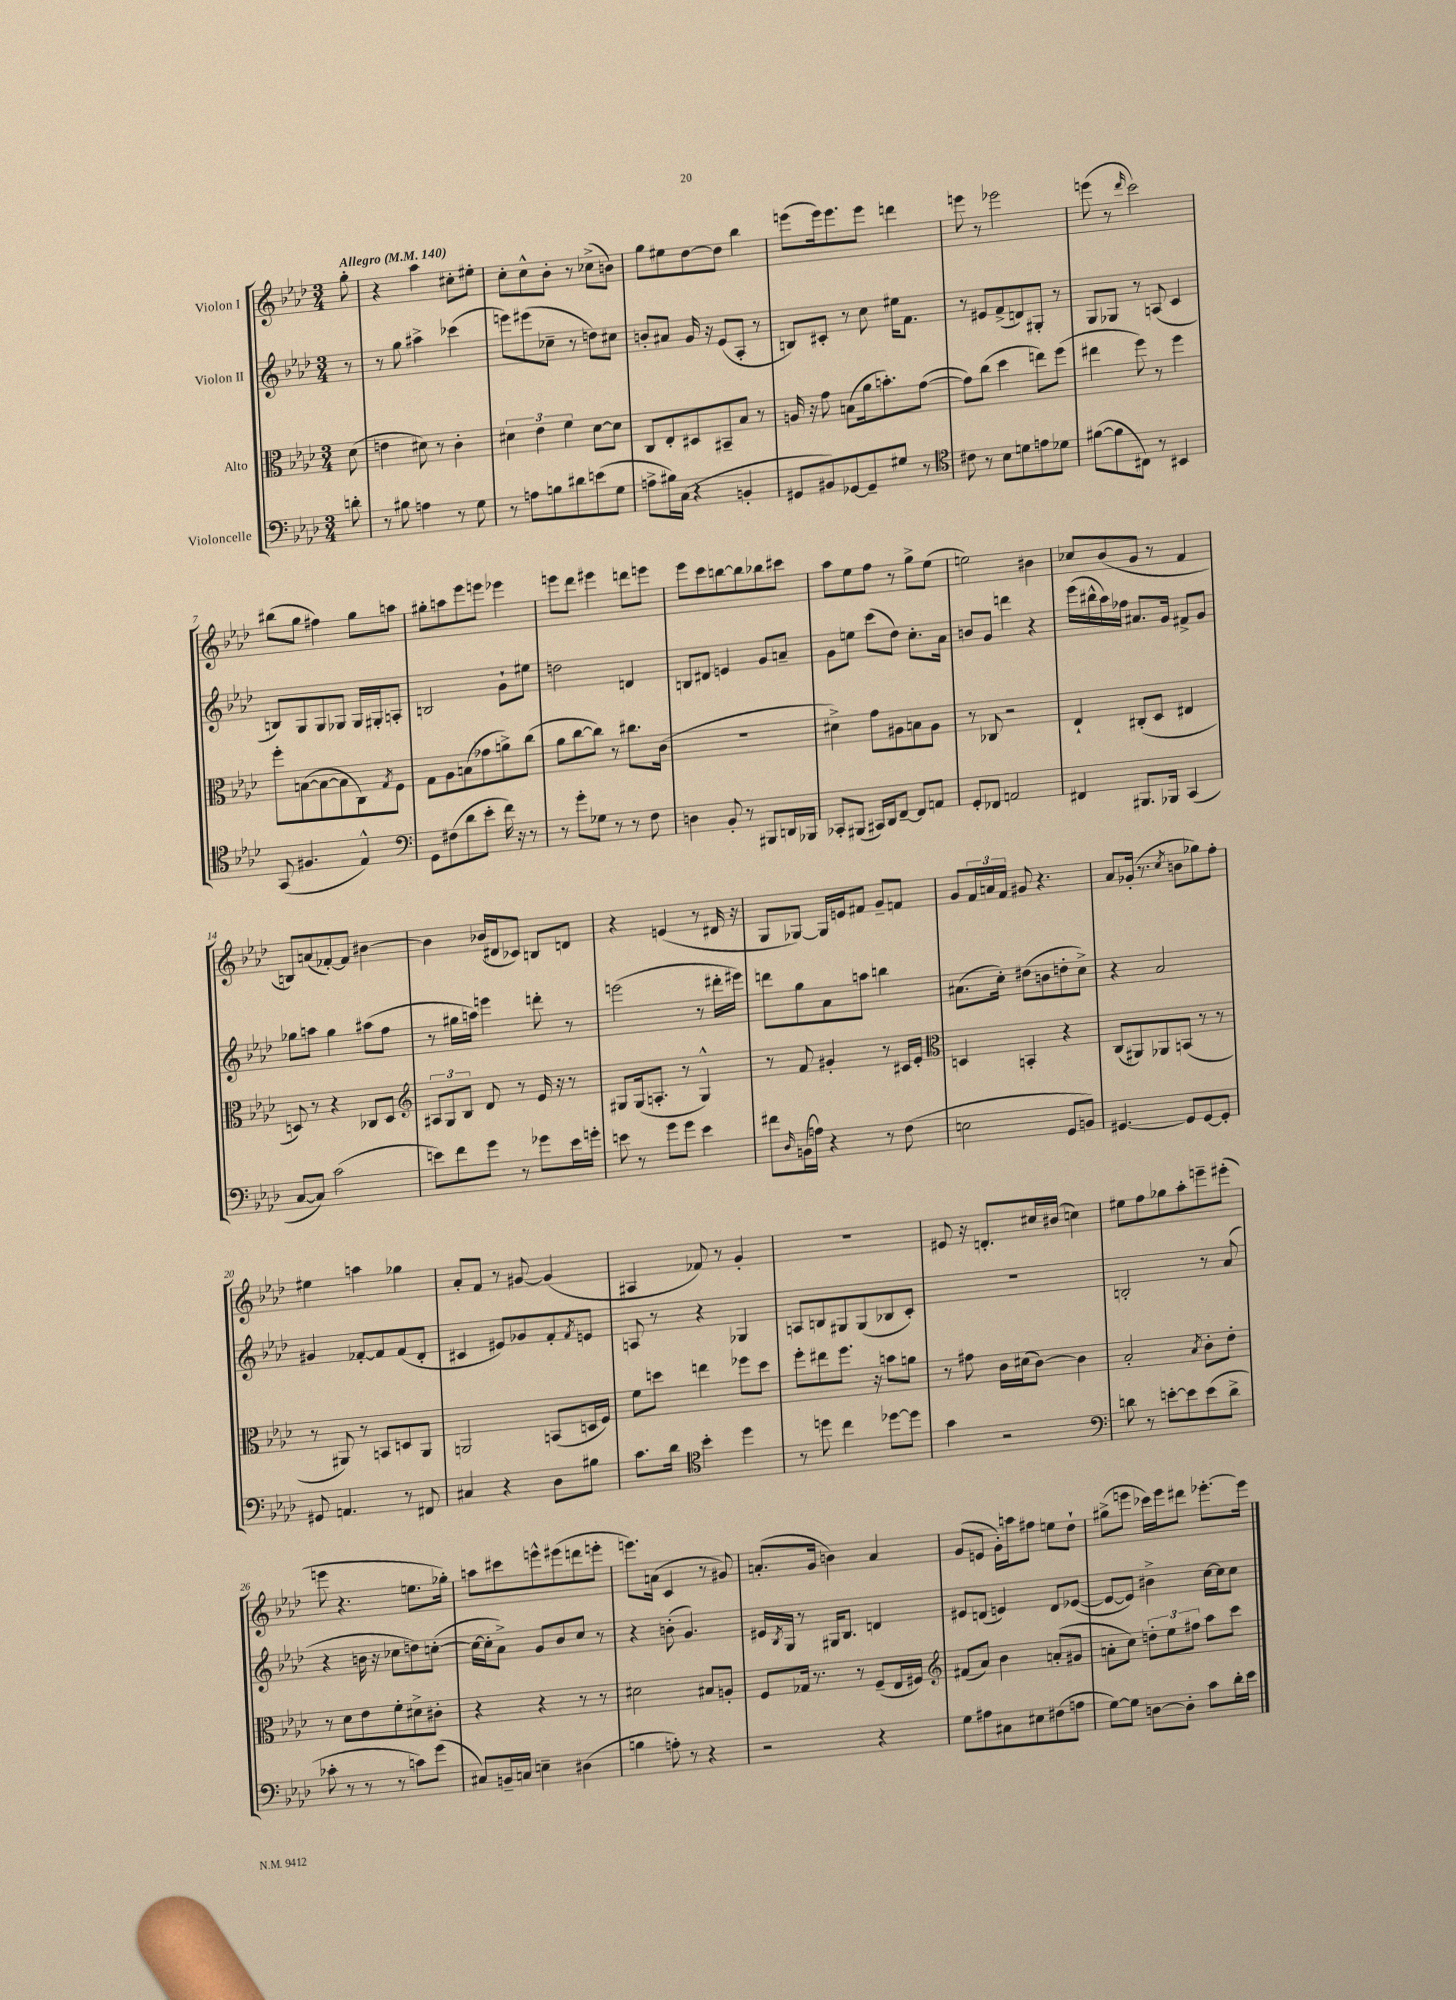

**kern	**kern	**kern	**kern
*part4	*part3	*part2	*part1
*staff4	*staff3	*staff2	*staff1
*I"Violoncelle	*I"Alto	*I"Violon II	*I"Violon I
*clefF4	*clefC3	*clefG2	*clefG2
*k[b-e-a-d-]	*k[b-e-a-d-]	*k[b-e-a-d-]	*k[b-e-a-d-]
*M3/4	*M3/4	*M3/4	*M3/4
*MM140	*MM140	*MM140	*MM140
=	=	=	=
!	!	!	!LO:TX:a:B:t=Allegro
8dn'\	(8d-\	8r	8gg'\
=1	=1	=1	=1
8r	4en\	8r	4r
8B#X\	.	8gg\	.
4An\	8d#X\)	4aa#X^\	4aa-\
.	8r	.	.
8r	4c'\	(4ccc-X\	8cc#X'\L
8G\	.	.	8ee#X'\J
=2	=2	=2	=2
8r	6d#X\	8eeen\L)	8cc'\L
8An\L	.	(8eee#X\	8cc^^\
.	6e-\	.	.
8Bn\	.	8cc-X~\J	8b-'\J
.	6f\	.	.
8d#X\	.	8r	8r
(8en\	[8d#\L	8ddn\L)	(8cc-X^\L
8G\J	8d#\J]	8cc#X\J	8bn\J)
=3	=3	=3	=3
8An^\L	8C/L	8bn'/L	8gg\L
16B#X\L)	8E-'/	8a#X/J	8ee#X\
(16C\JJ	.	.	.
4r	8D#X/	16g/	[8dd-\
.	.	16r	.
.	8BB#X~/	(8e-/L	8dd-\J]
4BBn'/	8B-/J	8A-'/J	4bb-\
.	8r	8r	.
=4	=4	=4	=4
8GG#X/L	16An/	8Bn/L)	(8eeen\L
.	16r	.	.
8BB#X/)	8g\	8c#X'/J	16eee\k)
.	.	.	8.eee\
[8GG-X/	(8Bn\L	8r	.
8GG-~/]	16a-\k	8cc\	8eee\J
.	8.bn'\)	.	.
8G#X/J	.	16ee#X\KL	4dddn\
.	.	8.f\J	.
8r	([8g\J	.	.
=5	=5	=5	=5
*clefC4	*	*	*
8c#X\	8g\L])	8r	8eeen\
8r	(8cc\J	8e#X/L	8r
8B-\L	4dd-\	(8f^/	2eee-X\
8dn\	.	8dn/)	.
8en\	8een\L)	8G#X'/J	.
8d-X\J	(8ff\J	8r	.
=6	=6	=6	=6
([8f#X\L	4ee#X\	8G/L	(8eeen\
8f#\]	.	8G-X/J	8r
.	.	.	16qqddd-/
8C#X\J)	8ff\)	8r	2ccc\)
8r	8r	(8An/	.
4BB#X/	4ff\	4c/	.
!!LO:LB:g=z
=7	=7	=7	=7
(8GG/	8ff'\L	8Bn/L)	(8bb#X\L
4.F#X/	([8Bn\	8G/	8gg\J
.	8B\_	8G/	4ff#X\)
.	8B\]	8G-X/J	.
4E-^^/)	8C\)	16G-/LL	8gg\L
.	.	16G#X'/J	.
.	8qG/	.	.
.	8F\J	8An'/J	8aan\J
=8	=8	=8	=8
*clefF4	*	*	*
8GG\L	8G\L	2Bn/	8gg#X'\L
(8F#X\	8A-\	.	8aan\
8d-\	(8Bn\	.	8eee-\
8e-'\J	8g-X\	.	8eeen\J
16f\)	8an^\)	8g`\L	4eee-X\
16r	.	.	.
8r	(8cc\J	8ee#X\J	.
=9	=9	=9	=9
8r	8a-\L	2ddn\	8eeen\L
8g'\L	[8cc\	.	8ddd-\J
8G-X\J	8cc\J])	.	4eee#X\
8r	8r	.	.
8r	8.cc#X\L	4dn/	8dddn\L
8F\	.	.	8eeen\J
.	(16c\Jk	.	.
=10	=10	=10	=10
4Dn\	2.r	8Bn/L	8eee-\L
.	.	8d#X/J	8ccc\
8BB-'/	.	4en/	[8bbn\
8r	.	.	8bb\]
8BBB#X/L	.	8g/L	8bb-X\
16DDn/L	.	8an~/J	8ccc#X\J
16BBB-X/JJ	.	.	.
=11	=11	=11	=11
8CC-X'/L	4d#X^\)	8g\L	8aa-\L
(8BBB#X/J	.	8een\J	8ee-\
16CC#X/LL)	8g\L	(8ccc\L	8ff\J
16DD-/J	.	.	.
[8FF~/J	8A#X\	8dd-\J)	8r
8FF/L]	8Bn\	8.cc'\L	8gg^\L
8AAn/J	8A#\J	.	(8ee-\J
.	.	16a-\Jk	.
=12	=12	=12	=12
8GG'/L	8r	8bn/L	2een\)
8FF-X/J	8C-X/	8g/J	.
2AAn/	2r	4dddn\	.
.	.	4r	4b#X\
=13	=13	=13	=13
4FF#X/	4E-`/	(16eee-\LL	8cc-X/L
.	.	16bb#X^^\	.
.	.	16aa-\)	(8b-/
.	.	16ff-X\JJ	.
8.BBB#X/L	(8C#X'/L	8.a#X/L	8g/J
.	8D-/J	.	8r
16BBB-X/Jk	.	16g/Jk	.
(4CC/	4E#X/	8f#X^/L	4f/
.	.	8g/J	.
!!LO:LB:g=z
=14	=14	=14	=14
[8C/L	8Dn/)	8gg-X\L	8Bn/L)
8C/J])	8r	8aan\J	(8an/
(2c\	4r	4gg-\	[8f-X'/)
.	.	.	8f-/J]
.	8C-X/L	(8aa#X\L	[4b#X\
.	8D/J	8ff\J	.
=15	=15	=15	=15
*	*clefG2	*	*
8en\L)	12A#X/L	8r	4b#\]
.	12G/	.	.
8f\	.	16gg#X\LL	.
.	12B-/J	.	.
.	.	16aan\JJ)	.
8g\J	8d-/	4eeen\	(16b-X/LL
.	.	.	16d#X/J
8r	8r	.	8c-X/J)
8g-X\L	16e-/	8dddn'\	8Bn/L
.	16r	.	.
16e\L	8r	8r	8dn/J
16gn'\JJ	.	.	.
=16	=16	=16	=16
8en\	8G#X/L	(2eeen\	4r
8r	(16G#/k	.	.
.	8.An'/J	.	.
8g\L	.	.	(4en/
8g\J	8r	.	.
4e\	4G#^^/)	8r	8r
.	.	16ddd#X'\LL	16d#X/
.	.	16eee#X\JJ)	16r
=17	=17	=17	=17
8f#X\L	8r	8dddn\L	8G/L
16qqD-/	.	.	.
(16BBn\L	8f/	8gg\	[8G-X/J)
16An\JJ)	.	.	.
4r	4g#X'/	8a-\	16G-/LL]
.	.	.	16en/J
.	.	8aan\J	8f#X/J
8r	8r	4bbn\	8g~/L
(8F\	16c#X/LL	.	8fn/J
.	16e-'/JJ	.	.
=18	=18	=18	=18
*	*clefC3	*	*
2En\	4Dn/	(8.a#X\L	8g/L
.	.	.	24f/L
.	.	.	24an/
.	.	16cc'\Jk)	.
.	.	.	24f/JJ
.	4BBn'/	(8dd#X\L	8g#X/
.	.	8bn\	4.r
8GG/L	4r	8ddn'\	.
8BBn/J)	.	8cc^\J)	.
=19	=19	=19	=19
[4.GG#X/	(8C/L	4r	8a-/L
.	8AA#X/)	.	(16g-X'/Jk
.	.	.	8.r
.	8AA-X/	2a-/	.
.	.	.	8qcc/
8GG#/L]	(8BBn/J	.	8bn\L
[8GG#/	8r	.	8gg-X\)
8GG#'/J]	8r	.	8ff'\J
!!LO:LB:g=z
=20	=20	=20	=20
8GG#X/	8r	4g#X/	4ee#X\
4.AAn/	8AA#X/)	.	.
.	8r	[8f-X'/L	4aan\
.	8BBn/L	8f-/]	.
8r	8Dn/	(8f-/	4gg-X\
8FF#X/	8AA#/J	8d-'/J	.
=21	=21	=21	=21
4C#X/	2AAn/	4c#X/	8a-'/L
.	.	.	8f/J
4r	.	8e#X/L)	8r
.	.	8g-X/	[8g#X/
8D-\L	(8BBn/L	8f'/	(4g#/]
.	.	8qf/	.
8B#X\J	16Dn/L	8en/J	.
.	16F/JJ)	.	.
=22	=22	=22	=22
8.c\L	8f\L	8An/	4A#X/
.	8ddn\J	8r	.
16d-\Jk	.	.	.
*clefC4	*	*	*
4b-'\	4een\	4r	8f-X/)
.	.	.	8r
4dd-\	8ff-X\L	4G-X/	4g'/
.	8dd\J	.	.
=23	=23	=23	=23
8r	8ff'\L	8An/L	2.r
8ddn\	8ee#X\	8Bn/	.
4cc\	8.ff\J	8G#X/	.
.	.	(8G#/	.
.	16r	.	.
[8dd-X\L	8bn\L	8B-X/	.
8dd-\J]	8an\J	8c'/J)	.
=24	=24	=24	=24
4g\	8r	2.r	8e#X/
.	8g#X\	.	16r
.	.	.	8.dn'/L
2r	16c\LL	.	.
.	(16d#X\J	.	.
.	[8c\J)	.	16cc#X/L
.	.	.	(16b#X/JJ
.	4c\]	.	4ccn\)
=25	=25	=25	=25
*clefF4	*	*	*
8dn\	2B-'/	2Bn'/	8ee#X\L
8r	.	.	8ff\
[8en'\L	.	.	8gg-X\
8e\]	.	.	8aa-'\
.	8qB-/	.	.
(8e\	8c'\L	8r	8eeen~\
8d^\J	8e-'\J	(8a-/	(8eee#X'\J
!!LO:LB:g=z
=26	=26	=26	=26
8c-X'\	8r	4r	8eeen\
8r	8d-\L	.	4.r
8r	8e-\	16bn\	.
.	.	16r	.
8r	8f'\	8cc-X\L	.
8cn\L)	8d#X^\	8ddn\)	8.een\L
(8g\J	8c#X'\J	([8ccn'\J	.
.	.	.	16gg-X'\Jk)
=27	=27	=27	=27
8C#X/L)	4r	16cc\LL_	8aan\L
.	.	16cc'\J]	.
16BBn~/L	.	8a-^\J)	8ccc#X\
16Cn/JJ	.	.	.
4En~\	4r	8g/L	8eeen^^\
.	.	8b-/	(8eee#X\
(4D#X\	8r	8cc/J	8dddn\
.	8r	8r	8eeen'\J
=28	=28	=28	=28
4Bn\	2d#X\	4r	8.eeen\L)
.	.	.	(16an\Jk
8An'\)	.	(8bn'\	4c/
8r	.	4.g/)	.
4r	8B#X/L	.	8r
.	8An'/J	.	8g#X/)
=29	=29	=29	=29
2r	8F/L	16e#X/LL	(8.an'/L
.	.	8qB-/	.
.	.	16G/JJ	.
.	16G-X/Jk	8r	.
.	8.r	.	16g/Jk
.	.	16G#X/KL	4bn\)
.	.	8.B-/J	.
.	8r	.	.
4r	(8F~/L	4dn/	4a/
.	16E-/L	.	.
.	16F#X/JJ)	.	.
=30	=30	=30	=30
*	*clefG2	*	*
8G\L	(8f#X/L	8e#X/L	(8g/L
8A#X\	8a-/J)	(8dn/J	8en/J
8C#X\	4b-\	4en/)	16g'\LL)
.	.	.	16aan\J
8E#X\	.	.	8ff#X\J
(8F#X\	(8an'/L	8d/L	8een\L
8An\J	8g#X/J	([8e-X/J	8dd-`\J
=31	=31	=31	=31
[8G\L)	8an'\L	8e-/L_	(8gg#X^\L
8G\J]	8cc\J)	8e-/J])	8eeen\J
[8Dn\L	12ddn'\L	4b#X^\	16ccc-X\LL)
.	.	.	16eee\J
.	12ee-\	.	.
8D'\J]	.	.	8ddd#X\J
.	12ff#X\J	.	.
8c\L	8aa-\L	[16cc\LL	[8.eee-X'\L
.	.	16cc\J]	.
16d-'\L	8ccc\J	8cc\J	.
16e-\JJ	.	.	16eee-\Jk]
==	==	==	==
*-	*-	*-	*-
